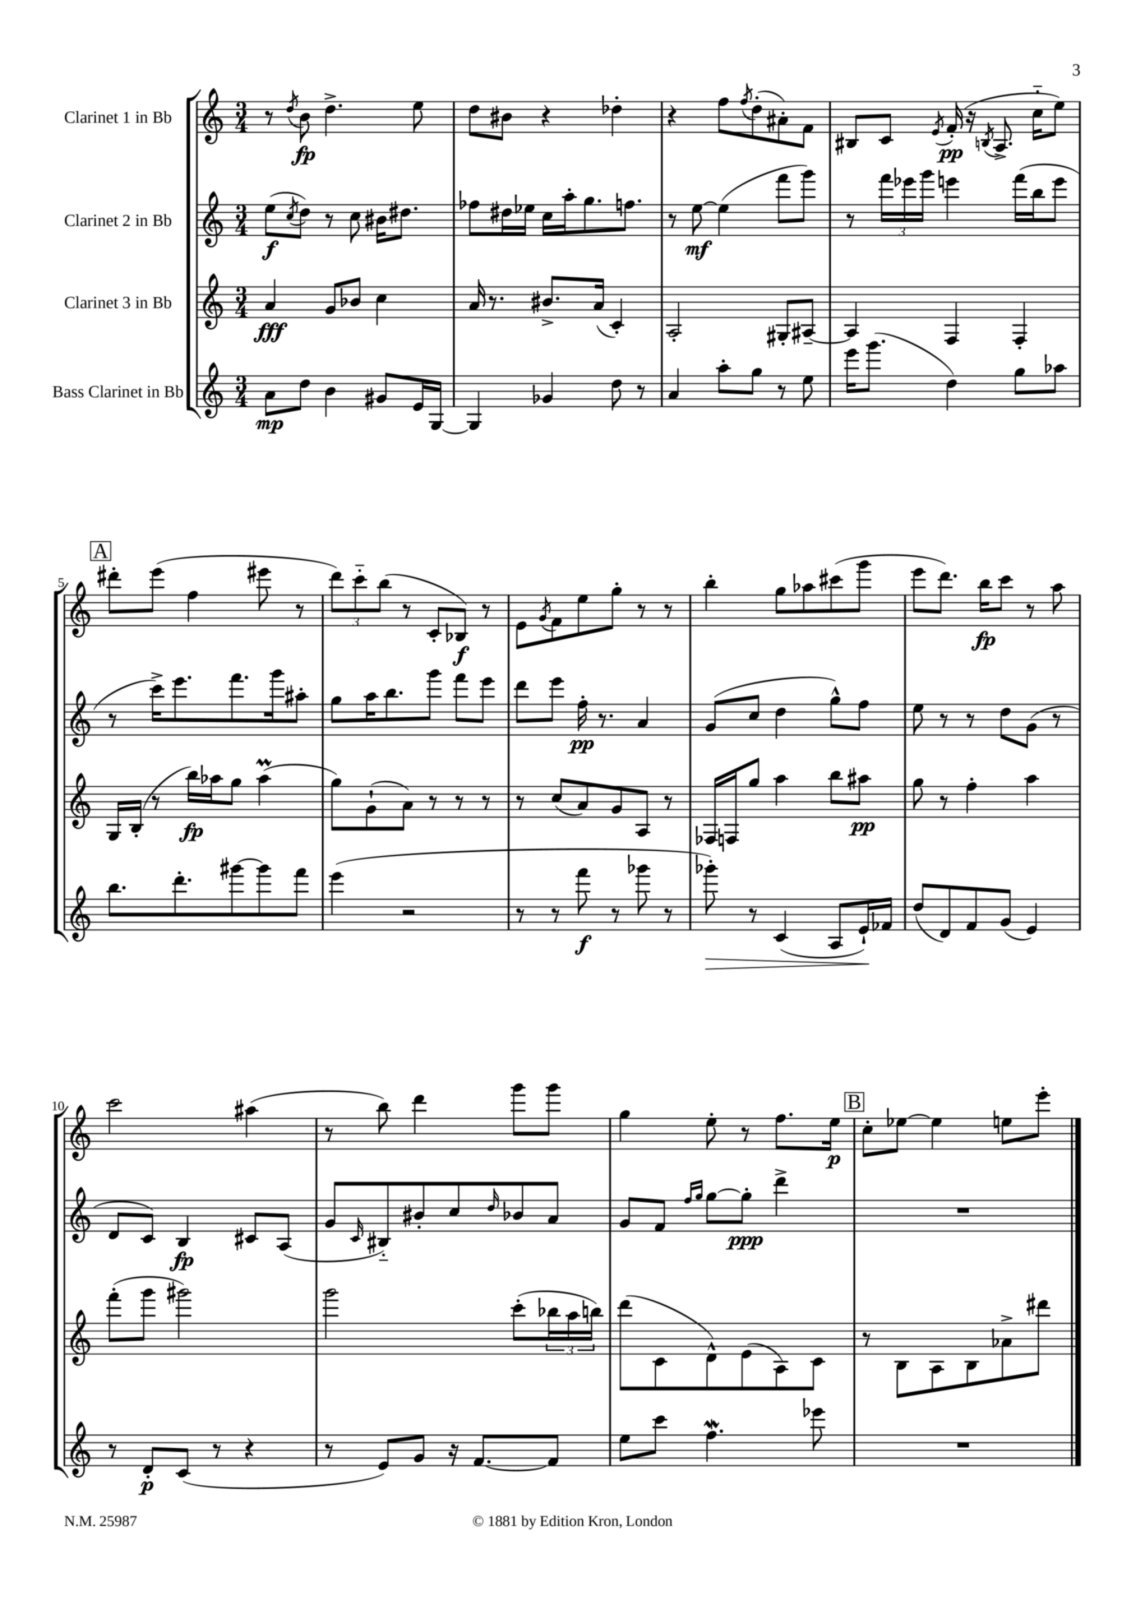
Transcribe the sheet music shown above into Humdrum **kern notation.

**kern	**dynam	**kern	**dynam	**kern	**dynam	**kern	**dynam
*part4	*part4	*part3	*part3	*part2	*part2	*part1	*part1
*staff4	*staff4	*staff3	*staff3	*staff2	*staff2	*staff1	*staff1
*I"Bass Clarinet in Bb	*	*I"Clarinet 3 in Bb	*	*I"Clarinet 2 in Bb	*	*I"Clarinet 1 in Bb	*
*clefG2	*	*clefG2	*	*clefG2	*	*clefG2	*
*k[]	*	*k[]	*	*k[]	*	*k[]	*
*M3/4	*	*M3/4	*	*M3/4	*	*M3/4	*
=1	=1	=1	=1	=1	=1	=1	=1
8a\L	mp	4a/	fff	(8ee\L	f	8r	.
.	.	.	.	8qcc/	.	8qdd/	.
8dd\J	.	.	.	8dd\J)	.	8b\	fp
4b\	.	8g/L	.	8r	.	4.dd^\	.
.	.	8b-X/J	.	8cc\	.	.	.
8g#X/L	.	4cc\	.	16b#X\KL	.	.	.
.	.	.	.	8.dd#X\J	.	.	.
16e/L	.	.	.	.	.	8ee\	.
[16G/JJ	.	.	.	.	.	.	.
=2	=2	=2	=2	=2	=2	=2	=2
4G/]	.	16a/	.	8ff-X\L	.	8dd\L	.
.	.	8.r	.	.	.	.	.
.	.	.	.	16dd#X\L	.	8b#X\J	.
.	.	.	.	16ee-X\JJ	.	.	.
4g-X/	.	8.b#X^/L	.	16cc\LL	.	4r	.
.	.	.	.	16aa'\J	.	.	.
.	.	.	.	8.gg\	.	.	.
.	.	(16a/Jk	.	.	.	.	.
8dd\	.	4c'/)	.	.	.	4dd-X'\	.
.	.	.	.	8.ffn\J	.	.	.
8r	.	.	.	.	.	.	.
=3	=3	=3	=3	=3	=3	=3	=3
4a/	.	2A'/	.	8r	.	4r	.
.	.	.	.	[8ee\	mf	.	.
8aa'\L	.	.	.	(4ee\]	.	8ff\L	.
.	.	.	.	.	.	8qff/	.
8gg\J	.	.	.	.	.	(8dd'\	.
8r	.	8G#X'/L	.	8fff\L	.	8a#X'\)	.
8ee\	.	[8A#X~/J	.	8ggg\J)	.	8f\J	.
=4	=4	=4	=4	=4	=4	=4	=4
16eee\KL	.	4A#/]	.	8r	.	8B#X/L	.
(8.ggg\J	.	.	.	.	.	.	.
.	.	.	.	24fff\LL	.	8c/J	.
.	.	.	.	24eee-X\	.	.	.
.	.	.	.	24ggg\JJ	.	.	.
.	.	.	.	.	.	8qe/	.
4dd\)	.	4F/	.	4eeen\	.	(16f'/	pp
.	.	.	.	.	.	16r	.
.	.	.	.	.	.	8qBn/	.
.	.	.	.	.	.	8.A^/	.
8gg\L	.	4F'/	.	(16fff\LL	.	.	.
.	.	.	.	16bb\J	.	16cc\KL	.
8aa-X\J	.	.	.	8eee\J	.	8ee\J)	.
!!LO:LB:g=z
!!LO:REH:place=s1:t=A
=5	=5	=5	=5	=5	=5	=5	=5
8.bb\L	.	16G/LL	.	8r	.	8ddd#X'\L	.
.	.	(16B'/JJ	.	.	.	.	.
.	.	8r	.	16ccc^\KL)	.	(8eee\J	.
8.ddd'\	.	.	.	8.eee\	.	.	.
.	.	16bb\LL)	fp	.	.	4ff\	.
.	.	16aa-X\J	.	.	.	.	.
[8ggg#X\	.	8gg\J	.	8.fff\	.	.	.
8ggg#\]	.	(4aa-M\	.	.	.	8eee#X\	.
.	.	.	.	16ggg\k	.	.	.
8fff\J	.	.	.	8aa#X'\J	.	8r	.
=6	=6	=6	=6	=6	=6	=6	=6
(4eee\	.	8gg\L)	.	8gg\L	.	12ddd\L)	.
.	.	.	.	.	.	12ccc\	.
.	.	(8g`\	.	16aa\K	.	.	.
.	.	.	.	.	.	(12bb\J	.
.	.	.	.	8.bb\	.	.	.
2r	.	8a\J)	.	.	.	8r	.
.	.	8r	.	8ggg\J	.	8c'/L	.
.	.	8r	.	8fff\L	.	8B-X/J)	f
.	.	8r	.	8eee\J	.	8r	.
=7	=7	=7	=7	=7	=7	=7	=7
8r	.	8r	.	8ddd\L	.	8e\L	.
.	.	.	.	.	.	8qg/	.
8r	.	(8cc/L	.	8eee\J	.	8f\	.
8fff\	f	8a/)	.	16ff'\	pp	8ee\	.
.	.	.	.	8.r	.	.	.
8r	.	8g/	.	.	.	8gg'\J	.
8ggg-X\	.	8A/J	.	4a/	.	8r	.
8r	.	8r	.	.	.	8r	.
=8	=8	=8	=8	=8	=8	=8	=8
!	!LO:HP:b	!	!	!	!	!	!
8ggg-X'\)	>	16F-X/LL	.	(8g/L	.	4bb'\	.
.	.	16Fn/J	.	.	.	.	.
8r	.	8gg/J	.	8cc/J	.	.	.
(4c/	.	4aa\	.	4dd\	.	8gg\L	.
.	.	.	.	.	.	8aa-X\	.
8A/L	.	8bb\L	.	8gg^^\L)	.	(8ccc#X\	.
16e`/L)	.	8aa#X\J	pp	8ff\J	.	8ggg\J	.
16f-X/JJ	]	.	.	.	.	.	.
=9	=9	=9	=9	=9	=9	=9	=9
(8dd/L	.	8gg\	.	8ee\	.	8eee\L	.
8d/)	.	8r	.	8r	.	8.ddd\J)	.
8f/	.	4ff'\	.	8r	.	.	.
.	.	.	.	.	.	16bb\KL	fp
(8g/J	.	.	.	8dd\L	.	8ccc\J	.
4e/)	.	4aa\	.	(8g\J	.	8r	.
.	.	.	.	8r	.	8aa\	.
!!LO:LB:g=z
=10	=10	=10	=10	=10	=10	=10	=10
8r	.	(8fff'\L	.	8d/L	.	2ccc\	.
8d'/L	p	8ggg\J	.	8c/J)	.	.	.
(8c/J	.	2ggg#X\)	.	4B/	fp	.	.
8r	.	.	.	.	.	.	.
4r	.	.	.	8c#X/L	.	(4aa#X\	.
.	.	.	.	(8A/J	.	.	.
=11	=11	=11	=11	=11	=11	=11	=11
8r	.	2ggg\	.	8g/L	.	8r	.
.	.	.	.	16qqc/	.	.	.
8e/L)	.	.	.	8B#X/)	.	8bb\)	.
8g/J	.	.	.	8b#X'/	.	4ddd\	.
16r	.	.	.	8cc/	.	.	.
[8.f/L	.	.	.	.	.	.	.
.	.	.	.	16qqdd/	.	.	.
.	.	(8ccc'\L	.	8b-X/	.	8ggg\L	.
8f/J]	.	24bb-X\L	.	8a/J	.	8ggg\J	.
.	.	24aa\	.	.	.	.	.
.	.	24bbn\JJ)	.	.	.	.	.
=12	=12	=12	=12	=12	=12	=12	=12
8ee\L	.	(8ddd\L	.	8g/L	.	4gg\	.
8ccc\J	.	8c\	.	8f/J	.	.	.
.	.	.	.	16qqff/LL	.	.	.
.	.	.	.	16qqgg/JJ	.	.	.
4.ffw\	.	8d^^\)	.	[8gg\L	.	8ee'\	.
.	.	(8e\	.	8gg'\J]	ppp	8r	.
.	.	8A\)	.	4ddd^\	.	8.ff\L	.
8eee-X\	.	8c\J	.	.	.	.	.
.	.	.	.	.	.	16ee\Jk	p
!!LO:REH:place=s1:t=B
=13	=13	=13	=13	=13	=13	=13	=13
2.r	.	8r	.	2.r	.	8cc'\L	.
.	.	8B\L	.	.	.	[8ee-X\J	.
.	.	8A\	.	.	.	4ee-\]	.
.	.	8B\	.	.	.	.	.
.	.	8a-X^\	.	.	.	8een\L	.
.	.	8ddd#X\J	.	.	.	8eee'\J	.
==	==	==	==	==	==	==	==
*-	*-	*-	*-	*-	*-	*-	*-
